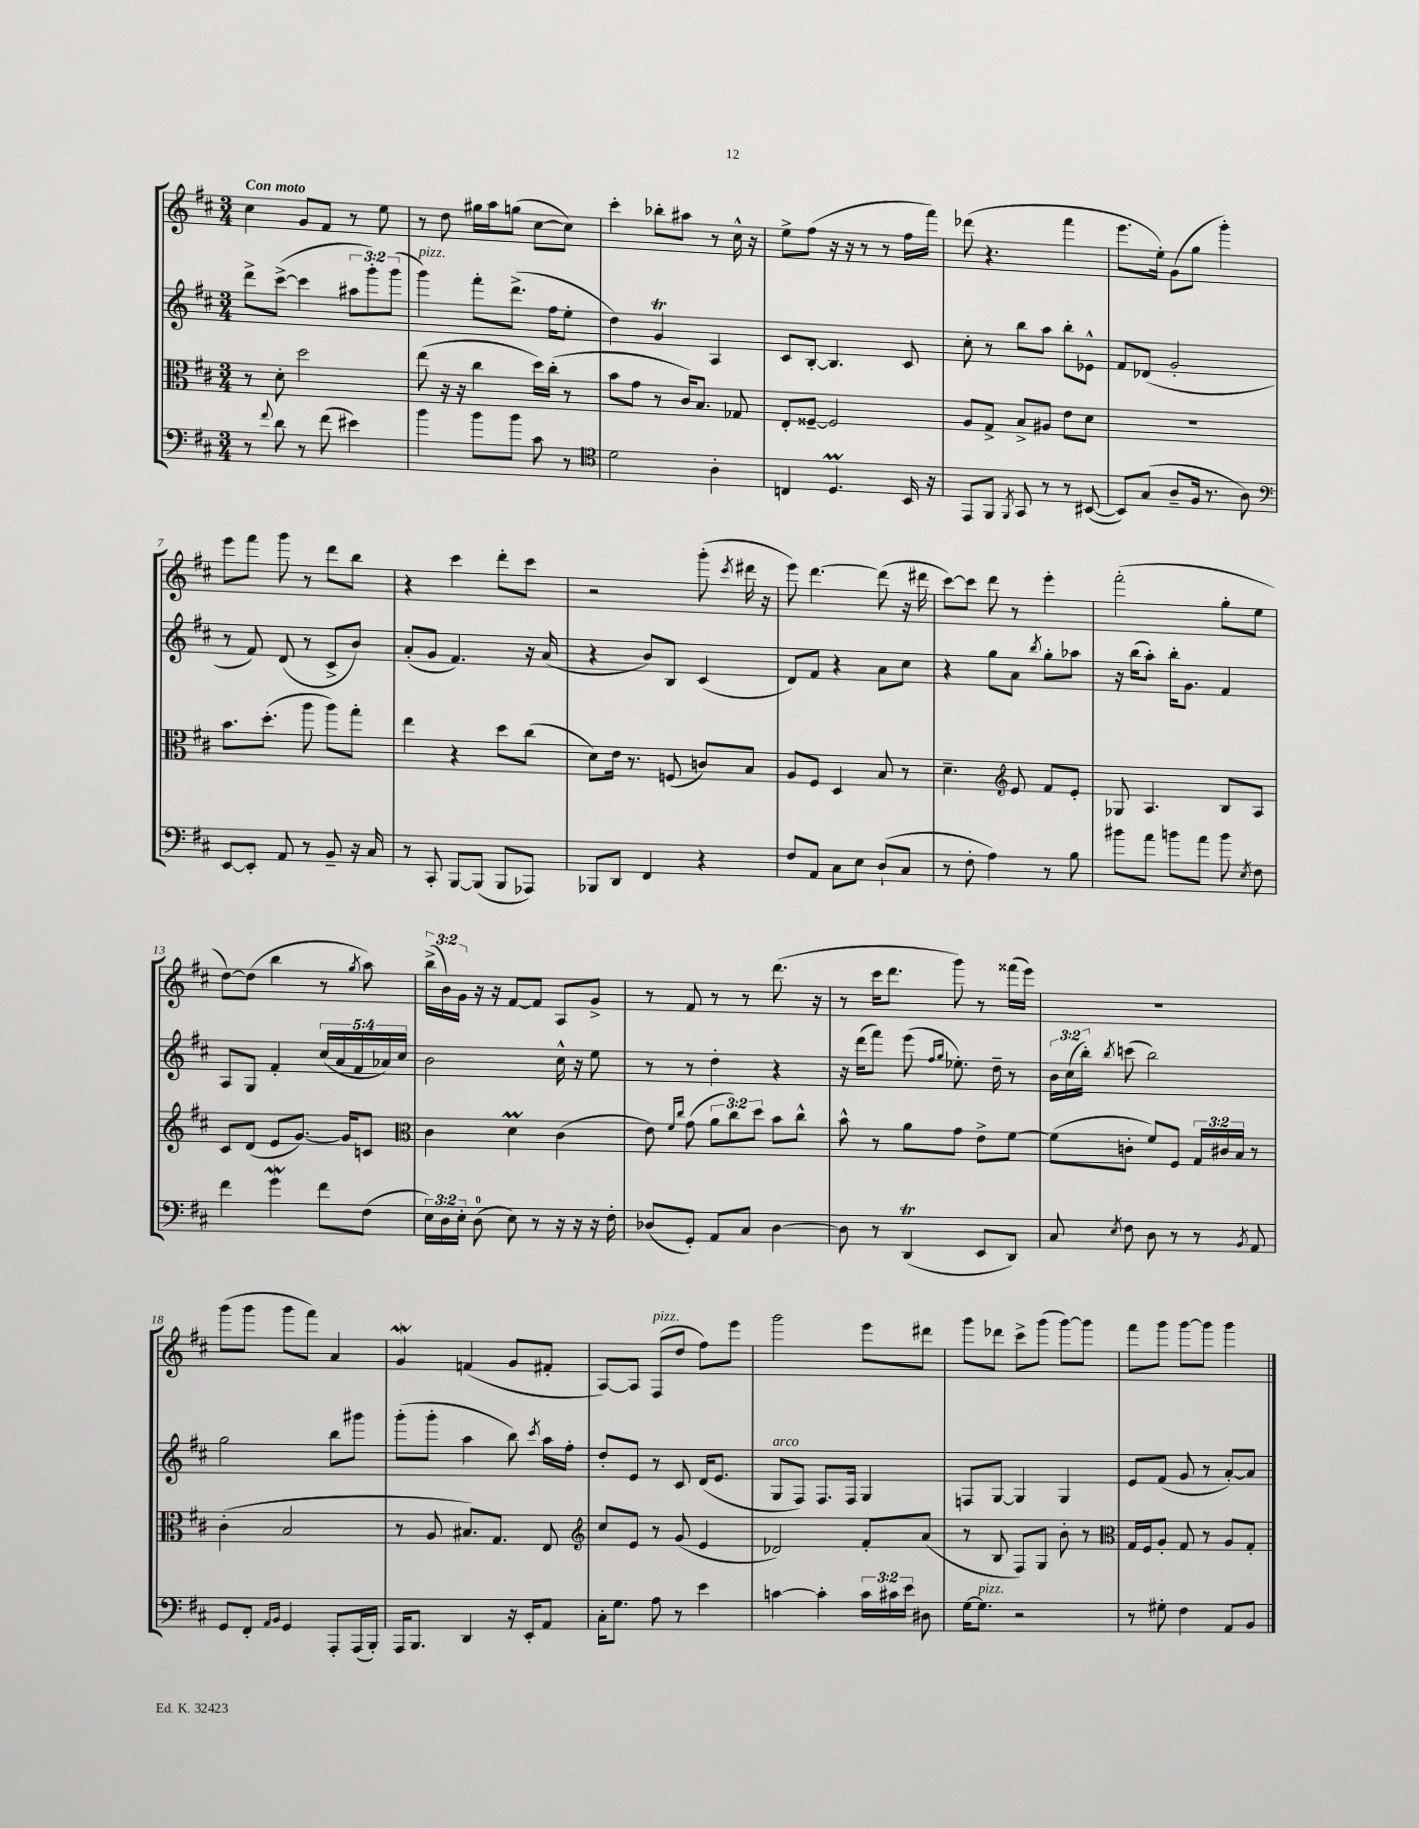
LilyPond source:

<<
\new StaffGroup <<
\new Staff = "s0" {
    \clef treble \key d \major \numericTimeSignature \time 3/4 \override Staff.TupletNumber.text = #tuplet-number::calc-fraction-text \tempo "Con moto"
    \autoBeamOff cis''4 g'8[ fis'8] r8 e''8 |
    r8 d''8 gis''16[ a''16 g''8]( cis''8[~ cis''8]) |
    cis'''4-. bes''8[-. ais''8] r8 cis''16-^ r16 |
    e''8[-> fis''8]( r16 r16 r8 r8 fis''16[ fis'''16]) |
    des'''8( r4. fis'''4 |
    e'''8.[ e''16]-.) g'8[( g''8] g'''4-.) |
    e'''8[ fis'''8] g'''8 r8 d'''8[ b''8] |
    r4 cis'''4 d'''8[-. cis'''8] |
    r2 g'''8-.( \acciaccatura { cis'''8 } dis'''16 r16 |
    e'''8) d'''4.~ d'''8( r16 dis'''16 |
    cis'''8[~) cis'''8] d'''8 r8 e'''4-. |
    fis'''2-.( g''8[-. e''8] |
    d''8[~) d''8]( b''4 r8 \acciaccatura { g''8 } a''8) |
    \tuplet 3/2 { b''16[->( b'16) g'16] } r16 r16 fis'8[~ fis'8] a8[ g'8]-> |
    r8 fis'8 r8 r8 d'''8.( r16 |
    r8 cis'''16[ d'''8.] g'''8) r8 fisis'''16[( e'''16]) |
    R2. |
    g'''8[( g'''8] g'''8[ fis'''8]) a'4 |
    g'4\mordent f'4( g'8[ fis'8]-. |
    a8[~) a8] fis8[^\markup { \italic "pizz." }( d''8] fis''8[) e'''8] |
    g'''2 e'''8[ dis'''8] |
    g'''8[ des'''8] cis'''8[-> g'''8]( g'''8[~) g'''8] |
    fis'''8[ g'''8] g'''8[~ g'''8] g'''4 \bar "|." |
}
\new Staff = "s1" {
    \clef treble \key d \major \numericTimeSignature \time 3/4 \override Staff.TupletNumber.text = #tuplet-number::calc-fraction-text
    \autoBeamOff d'''8[-> cis'''8]~->( cis'''4 \tuplet 3/2 { ais''8[ g'''8-.) g'''8]( } |
    g'''4^\markup { \italic "pizz." }) fis'''8[-. d'''8.]->( fis''16[ e''8]-. |
    d''4) g'4\trill a4 |
    cis'8[ b8]~-. b4. cis'8 |
    cis''8-. r8 b''8[ a''8] b''8[-. ees'8]-^ |
    fis'8[ des'8]( g'2-. |
    r8 fis'8) d'8( r8 cis'8[-> b'8]) |
    a'8[-.( g'8] fis'4.) r16 a'16( |
    r4 b'8[) b8] cis'4( |
    d'8[) fis'8] r4 a'8[ cis''8] |
    r4 g''8[ a'8] \acciaccatura { b''8 } g''8[-. aes''8] |
    r16 b''16[( a''8]-.) b''16[-. g'8.] fis'4 |
    a8[ g8] fis'4-. \tuplet 5/4 { cis''16[( a'16 fis'16 aes'16) cis''16] } |
    b'2 cis''16-^ r16 e''8 |
    r8 r8 d''4-. r4 |
    r16 d'''16[( fis'''8]) e'''8( \grace { fis''16[ g''16] } ees''8.-.) d''16-- r8 |
    \tuplet 3/2 { b'16[ cis''16( b''16]-.) } \acciaccatura { b''8 } c'''8( b''2) |
    g''2 b''8[ gis'''8] |
    g'''8[-.( g'''8]-. a''4 b''8) \acciaccatura { cis'''8 } a''16[ fis''16]-. |
    d''8[-. e'8] r8 cis'8 d'16[( e'8.] |
    g8[^\markup { \italic "arco" } fis8]) fis8.[ fis16] g4 |
    f8[ g8]~ g4 g4 |
    e'8[ fis'8]( g'8 r8 a'8[~-.) a'8] \bar "|." |
}
\new Staff = "s2" {
    \clef alto \key d \major \numericTimeSignature \time 3/4 \override Staff.TupletNumber.text = #tuplet-number::calc-fraction-text
    \autoBeamOff r8 d'8-. d''2 |
    e''8( r16 r16 cis''4 d''16[) cis''16]-.( r8 |
    b'8[ g'8] r8 cis'16[) b8.] ges8 |
    e8[-. fisis8]~-- fisis2 |
    a8[ g8]-> b8[-> ais8] e'8[ d'8] |
    R2. |
    b'8.[ d''8.]-.( a''8 a''8[) g''8]-. |
    e''4 r4 d''8[ cis''8]( |
    d'8[) e'16] r8. f8( c'8[) b8] |
    a8[ fis8] d4 b8 r8 |
    d'4.-- \clef treble e'8 fis'8[ e'8]-. |
    ges8 a4. b8[ a8] |
    cis'8[ d'8]( e'8[ g'8.]~) g'16[ c'8] |
    \clef alto cis'4 d'4\prall cis'4( |
    e'8) \grace { fis'16[ cis''16] } g'8( \tuplet 3/2 { a'8[ cis''8) d''8] } b'8[ cis''8]-^ |
    b'8-^ r8 a'8[ g'8] e'8[-> fis'8]~ |
    fis'8[( c'8]-. fis'8[) fis8] \tuplet 3/2 { g16[ cis'16 b16] } r8 |
    cis'4-.( b2 |
    r8 a8 bis8.[) g8.] e8 |
    \clef treble cis''8[ e'8] r8 g'8( e'4 |
    des'2) fis'8[-. a'8]( |
    r8 b8 fis8[) g8] b'8-. r8 |
    \clef alto g16[ fis16 a8]-. g8 r8 a8[ g8]-. \bar "|." |
}
\new Staff = "s3" {
    \clef bass \key d \major \numericTimeSignature \time 3/4 \override Staff.TupletNumber.text = #tuplet-number::calc-fraction-text
    \autoBeamOff r8 \appoggiatura { fis'8 } d'8 r8 fis'8( eis'4) |
    b'4 b'8[ b'8] cis'8 r8 |
    \clef tenor d'2 a4-. |
    c4 d4.\prall b,16 r16 |
    e,8[ fis,8] \acciaccatura { fis,8 } g,8 r8 r8 bis,8~( |
    bis,8[) g8]( a8[-- fis16] r8. a8) |
    \clef bass e,8[~ e,8]-. a,8 r8 b,8-- r16 cis16 |
    r8 cis,8-. b,,8[~ b,,8]( b,,8[ aes,,8]) |
    bes,,8[ d,8] fis,4 r4 |
    fis8[ a,8] cis8[ e8] d8[-!( cis8] |
    r8 fis8-. a4) r8 b8 |
    bis'8[ a'8] b'8[ a'8] b'8 \acciaccatura { e8 } fis8 |
    fis'4 g'4\mordent fis'8[ fis8]( |
    \tuplet 3/2 { e16[) d16 e16]-. } d8-0( e8) r8 r16 r16 r16 fis16-. |
    des8[( g,8]-.) a,8[ cis8] des4~ |
    des8 r8 d,4\trill( e,8[ d,8]) |
    cis8 \acciaccatura { e8 } fis8 d8 r8 r8 \acciaccatura { b,8 } a,8 |
    g,8[ fis,8]-. \grace { a,16[ b,16] } g,4 a,,8[-. a,,16( b,,16]-.) |
    a,,16[ b,,8.] d,4 r16 e,16[-. a,8] |
    cis16[-. g8.] a8 r8 e'4 |
    c'4~ c'4-. \tuplet 3/2 { c'16[ cis'16 e'16] } dis8 |
    g16[~ g8.]^\markup { \italic "pizz." } r2 |
    r8 gis8-. fis4 a,8[ b,8] \bar "|." |
}
>>
>>
